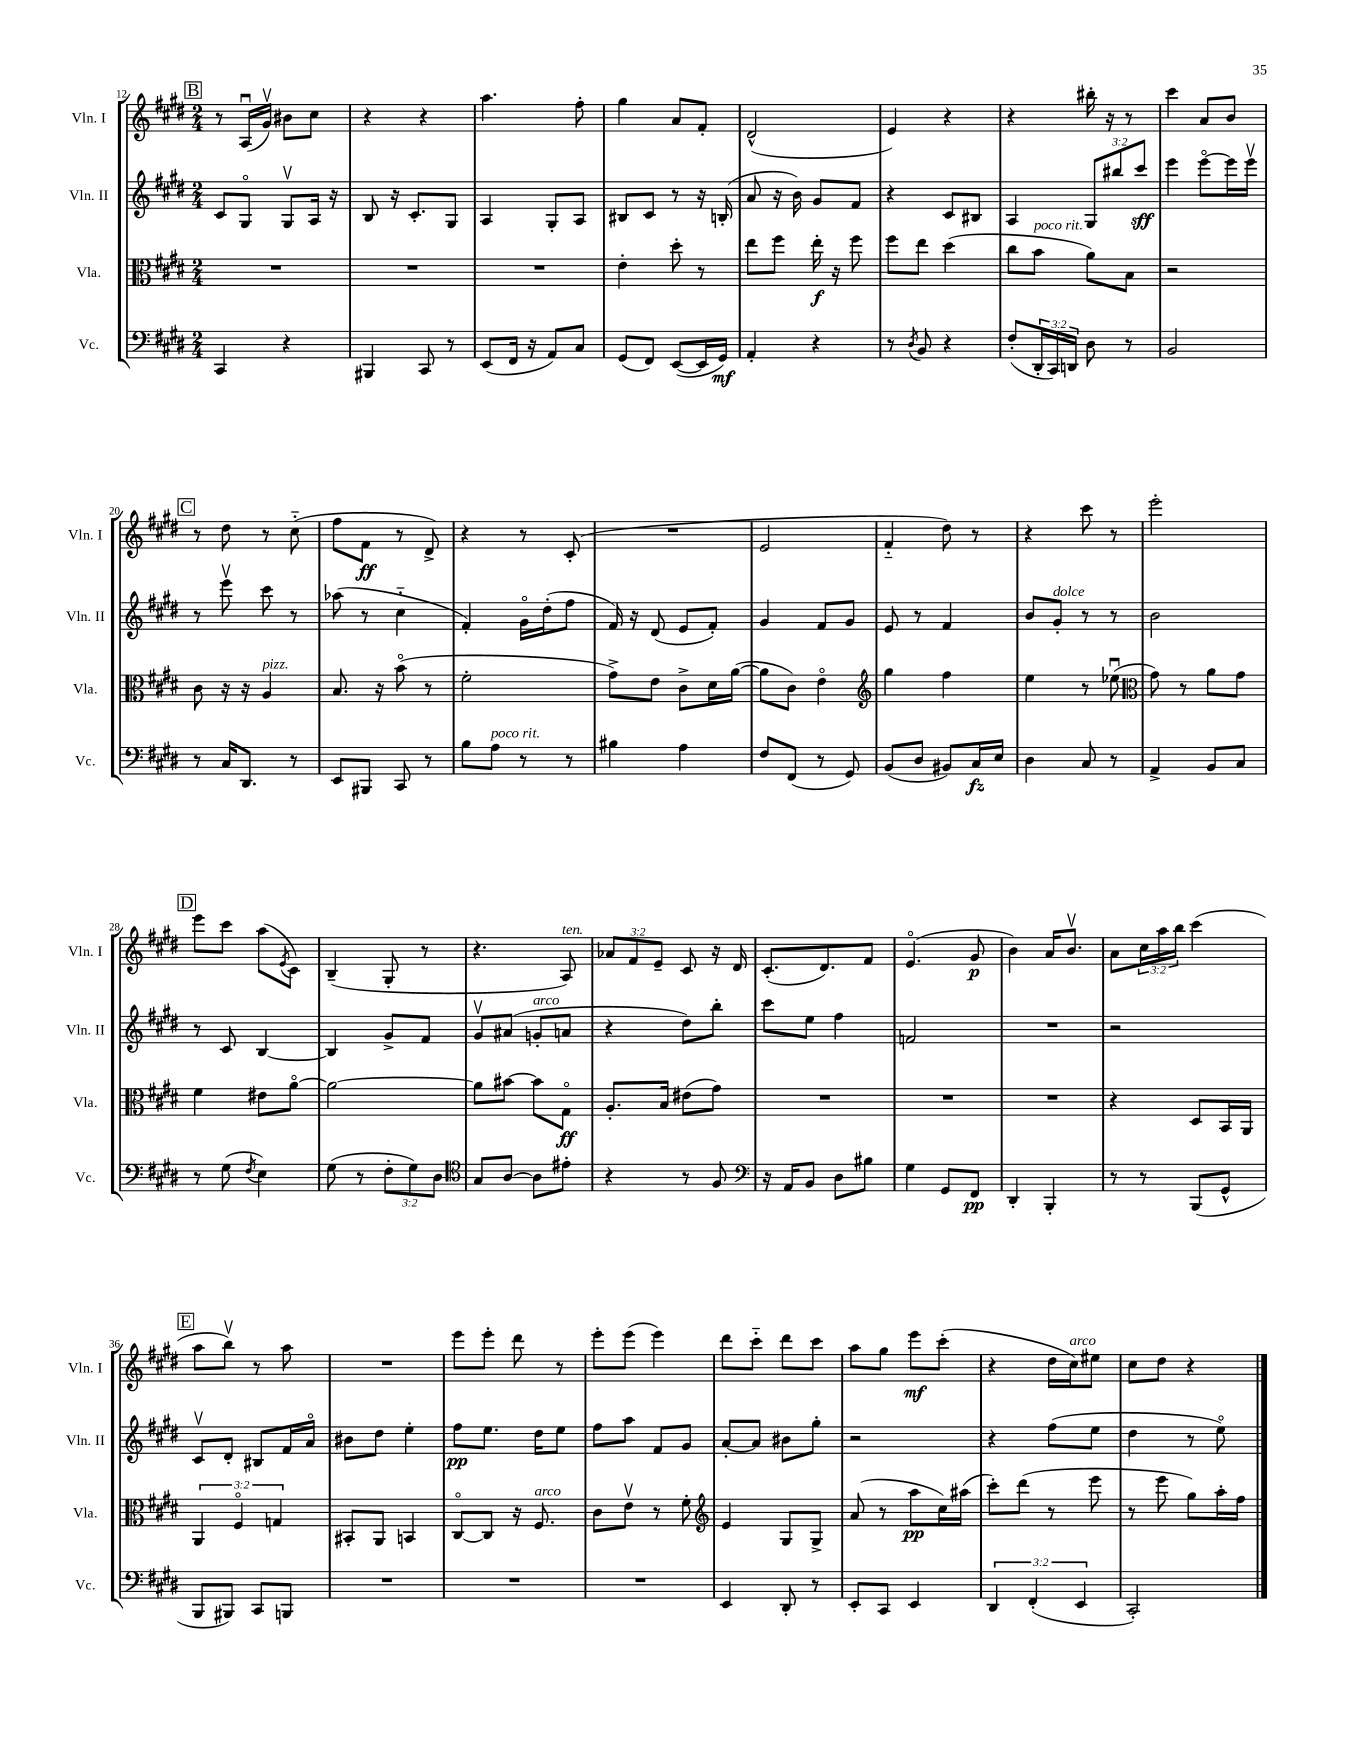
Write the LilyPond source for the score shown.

<<
\new StaffGroup <<
\new Staff = "s0" \with { instrumentName = "Vln. I" shortInstrumentName = "Vln. I" } {
    \clef treble \key e \major \numericTimeSignature \time 2/4 \override Staff.TupletNumber.text = #tuplet-number::calc-fraction-text
    \mark \markup { \box "B" } r8 a16\downbow( gis'16\upbow) bis'8 cis''8 |
    r4 r4 |
    a''4. fis''8-. |
    gis''4 a'8 fis'8-. |
    dis'2-^( |
    e'4) r4 |
    r4 bis''16-. r16 r8 |
    cis'''4 a'8 b'8 |
    \mark \markup { \box "C" } r8 dis''8 r8 cis''8-_( |
    fis''8 fis'8\ff r8 dis'8->) |
    r4 r8 cis'8-.( |
    R2 |
    e'2 |
    fis'4-_ dis''8) r8 |
    r4 cis'''8 r8 |
    e'''2-. |
    \mark \markup { \box "D" } e'''8 cis'''8 a''8( \acciaccatura { e'8 } cis'8) |
    b4--( gis8-. r8 |
    r4. a8^\markup { \italic "ten." }) |
    \tuplet 3/2 { aes'8 fis'8 e'8-- } cis'8 r16 dis'16 |
    cis'8.-.( dis'8.) fis'8 |
    e'4.\flageolet( gis'8\p |
    b'4) a'16 b'8.\upbow |
    a'8 \tuplet 3/2 { cis''16 a''16 b''16 } cis'''4( |
    \mark \markup { \box "E" } a''8 b''8\upbow) r8 a''8 |
    R2 |
    e'''8 e'''8-. dis'''8 r8 |
    e'''8-. e'''8( e'''4) |
    dis'''8 cis'''8-_ dis'''8 cis'''8 |
    a''8 gis''8 e'''8\mf cis'''8-.( |
    r4 dis''16 cis''16^\markup { \italic "arco" }) eis''8 |
    cis''8 dis''8 r4 \bar "|." |
}
\new Staff = "s1" \with { instrumentName = "Vln. II" shortInstrumentName = "Vln. II" } {
    \clef treble \key e \major \numericTimeSignature \time 2/4 \override Staff.TupletNumber.text = #tuplet-number::calc-fraction-text
    \mark \markup { \box "B" } cis'8 gis8\flageolet gis8\upbow a16 r16 |
    b8 r16 cis'8.-. gis8 |
    a4 gis8-. a8 |
    bis8 cis'8 r8 r16 b16-.( |
    a'8 r16 b'16) gis'8 fis'8 |
    r4 cis'8 bis8 |
    a4 \tuplet 3/2 { gis8 bis''8 cis'''8\sff } |
    e'''4 e'''8~\flageolet e'''16 e'''16\upbow |
    \mark \markup { \box "C" } r8 e'''8\upbow cis'''8 r8 |
    aes''8( r8 cis''4-_ |
    fis'4-.) gis'16\flageolet dis''16-.( fis''8 |
    fis'16) r16 dis'8( e'8 fis'8-.) |
    gis'4 fis'8 gis'8 |
    e'8 r8 fis'4 |
    b'8 gis'8-.^\markup { \italic "dolce" } r8 r8 |
    b'2 |
    \mark \markup { \box "D" } r8 cis'8 b4~ |
    b4 gis'8-> fis'8 |
    gis'8\upbow ais'8( g'8-.^\markup { \italic "arco" } a'8 |
    r4 dis''8) b''8-. |
    cis'''8 e''8 fis''4 |
    f'2 |
    R2 |
    r2 |
    \mark \markup { \box "E" } cis'8\upbow dis'8-. bis8 fis'16 a'16\flageolet |
    bis'8 dis''8 e''4-. |
    fis''8\pp e''8. dis''16 e''8 |
    fis''8 a''8 fis'8 gis'8 |
    a'8~-. a'8 bis'8 gis''8-. |
    r2 |
    r4 fis''8( e''8 |
    dis''4 r8 e''8\flageolet) \bar "|." |
}
\new Staff = "s2" \with { instrumentName = "Vla." shortInstrumentName = "Vla." } {
    \clef alto \key e \major \numericTimeSignature \time 2/4 \override Staff.TupletNumber.text = #tuplet-number::calc-fraction-text
    \mark \markup { \box "B" } R2 |
    R2 |
    R2 |
    e'4-. dis''8-. r8 |
    e''8 fis''8 e''16-.\f r16 fis''8 |
    fis''8 e''8 dis''4( |
    cis''8 b'8^\markup { \italic "poco rit." } a'8) b8 |
    r2 |
    \mark \markup { \box "C" } cis'8 r16 r16 a4^\markup { \italic "pizz." } |
    b8. r16 b'8\flageolet( r8 |
    fis'2-. |
    gis'8->) e'8 cis'8-> dis'16 a'16~( |
    a'8 cis'8) e'4\flageolet |
    \clef treble gis''4 fis''4 |
    e''4 r8 ees''8\downbow( |
    \clef alto gis'8) r8 a'8 gis'8 |
    \mark \markup { \box "D" } fis'4 eis'8 a'8~\flageolet |
    a'2~ |
    a'8 bis'8~ bis'8 gis8\flageolet\ff |
    a8.-. b16 eis'8( gis'8) |
    R2 |
    R2 |
    R2 |
    r4 dis8 b,16 a,16 |
    \mark \markup { \box "E" } \tuplet 3/2 { a,4 fis4\flageolet g4 } |
    bis,8-. a,8 b,4 |
    cis8~\flageolet cis8 r16 fis8.^\markup { \italic "arco" } |
    cis'8 e'8\upbow r8 fis'8-. |
    \clef treble e'4 gis8 gis8-> |
    a'8( r8 a''8\pp cis''16) ais''16( |
    cis'''8-.) dis'''8( r8 e'''8 |
    r8 e'''8 gis''8) a''16-. fis''16 \bar "|." |
}
\new Staff = "s3" \with { instrumentName = "Vc." shortInstrumentName = "Vc." } {
    \clef bass \key e \major \numericTimeSignature \time 2/4 \override Staff.TupletNumber.text = #tuplet-number::calc-fraction-text
    \mark \markup { \box "B" } cis,4 r4 |
    bis,,4 cis,8 r8 |
    e,8( fis,16 r16 a,8) cis8 |
    gis,8( fis,8) e,8~( e,16 gis,16\mf) |
    a,4-. r4 |
    r8 \acciaccatura { dis8 } b,8 r4 |
    fis8-.( \tuplet 3/2 { dis,16-. cis,16) d,16 } dis8 r8 |
    b,2 |
    \mark \markup { \box "C" } r8 cis16 dis,8. r8 |
    e,8 bis,,8 cis,8 r8 |
    b8 a8^\markup { \italic "poco rit." } r8 r8 |
    bis4 a4 |
    fis8 fis,8( r8 gis,8) |
    b,8( dis8 bis,8) cis16\fz e16 |
    dis4 cis8 r8 |
    a,4-> b,8 cis8 |
    \mark \markup { \box "D" } r8 gis8( \acciaccatura { fis8 } e4) |
    gis8( r8 \tuplet 3/2 { fis8-. gis8) dis8 } |
    \clef tenor gis8 a8~ a8 eis'8-. |
    r4 r8 fis8 |
    \clef bass r16 a,16 b,8 dis8 bis8 |
    gis4 gis,8 fis,8\pp |
    dis,4-. b,,4-. |
    r8 r8 b,,8( gis,8-^ |
    \mark \markup { \box "E" } b,,8 bis,,8) cis,8 b,,8 |
    R2 |
    R2 |
    R2 |
    e,4 dis,8-. r8 |
    e,8-. cis,8 e,4 |
    \tuplet 3/2 { dis,4 fis,4-.( e,4 } |
    cis,2-.) \bar "|." |
}
>>
>>
\layout { \context { \Score currentBarNumber = #12 } }
